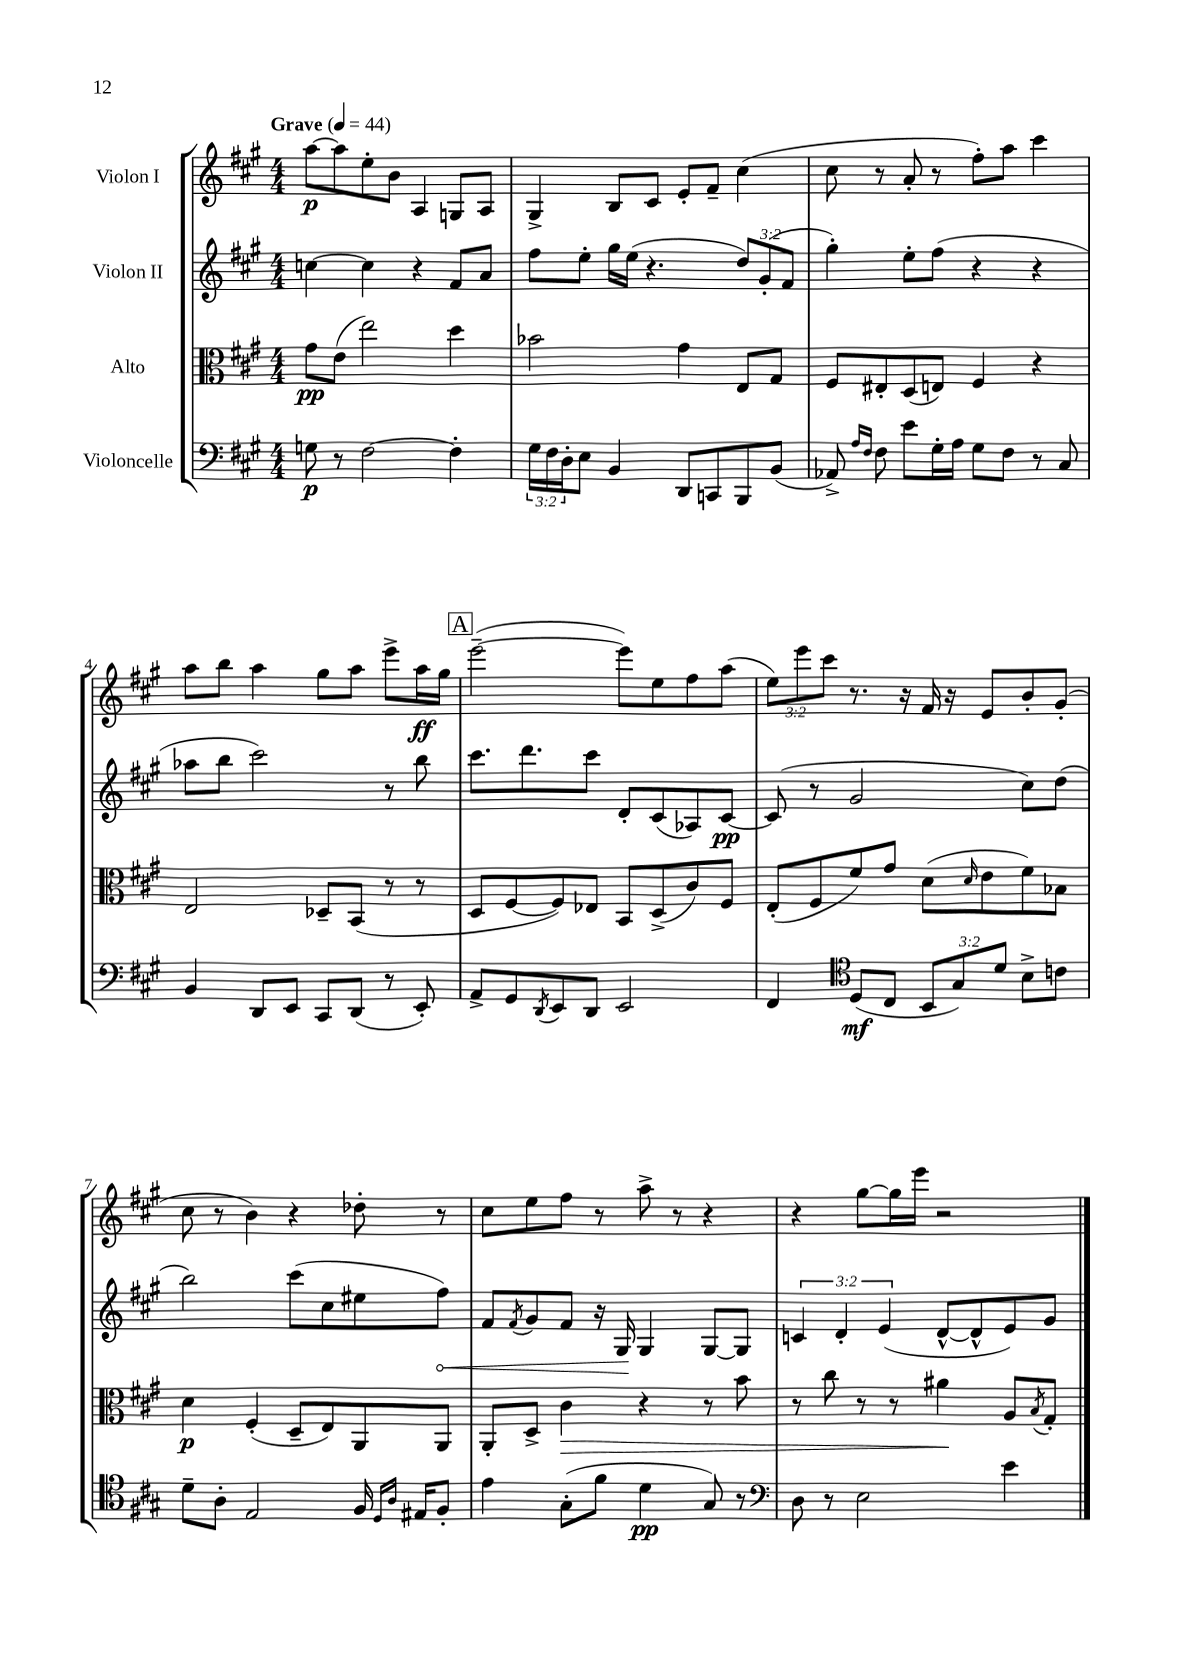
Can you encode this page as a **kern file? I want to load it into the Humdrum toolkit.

**kern	**kern	**kern	**kern
*staff4	*staff3	*staff2	*staff1
*clefF4	*clefC3	*clefG2	*clefG2
*k[f#c#g#]	*k[f#c#g#]	*k[f#c#g#]	*k[f#c#g#]
*M4/4	*M4/4	*M4/4	*M4/4
*MM44	*MM44	*MM44	*MM44
8G	8g#	[4cc	[8aa
8r	(8e	.	8aa]
[2F#	2ee)	4cc]	8ee'
.	.	.	8b
.	.	4r	4A
4F#']	4dd	8f#	8G
.	.	8a	8A
=	=	=	=
24G#	2b-	8ff#	4G#^
24F#	.	.	.
24D'	.	.	.
8E	.	8ee'	.
4BB	.	16gg#	8B
.	.	(16ee	.
.	.	4.r	8c#
8DD	4g#	.	8e'
8CC	.	.	8f#~
8BBB	8E	12dd)	(4cc#
.	.	(12g#'	.
(8BB	8G#	.	.
.	.	12f#	.
=	=	=	=
8AA-^)	8F#	4gg#')	8cc#
16qqA	.	.	.
16qqF#	.	.	.
8F#	8E#'	.	8r
8e	(8D	8ee'	8a'
16G#'	8E)	(8ff#	8r
16A	.	.	.
8G#	4F#	4r	8ff#')
8F#	.	.	8aa
8r	4r	4r	4ccc#
8C#	.	.	.
=	=	=	=
4BB	2E	8aa-	8aa
.	.	8bb	8bb
8DD	.	2ccc#)	4aa
8EE	.	.	.
8CC#	8D-~	.	8gg#
(8DD	(8BB	.	8aa
8r	8r	8r	8eee^
8EE')	8r	8bb	16aa
.	.	.	16gg#
=	=	=	=
8AA^	8D	8.ccc#	([2eee~
8GG#	[8F#	.	.
.	.	8.ddd	.
8qDD	.	.	.
8EE	8F#])	.	.
8DD	8E-	8ccc#	.
2EE	8BB	8d'	8eee])
.	(8D^	(8c#	8ee
.	8c#)	8A-)	8ff#
.	8F#	[8c#	(8aa
=	=	=	=
4FF#	(8E'	(8c#]	12ee)
.	.	.	12eee
.	8F#	8r	.
.	.	.	12ccc#
*clefC4	*	*	*
(8D	8f#)	2g#	8.r
8C#	8g#	.	.
.	.	.	16r
12BB	(8d	.	16f#
.	.	.	16r
12G#)	.	.	.
.	16qqd	.	.
.	8e	.	8e
12d	.	.	.
8B^	8f#)	8cc#)	8b'
8c	8B-	(8dd	(8g#'
=	=	=	=
8d~	4d	2bb)	8cc#
8A'	.	.	8r
2E	(4F#'	.	4b)
.	8D~	(8ccc#	4r
.	8E)	8cc#	.
16F#	8AA	8ee#	8dd-'
16qqD	.	.	.
16qqA	.	.	.
16E#	.	.	.
8F#'	8AA	8ff#)	8r
=	=	=	=
4e	8AA'	8f#	8cc#
.	.	8qf#	.
.	8D^	8g#	8ee
(8G#'	4c#	8f#	8ff#
8f#	.	16r	8r
.	.	16G#	.
4d	4r	4G#	8aa^
.	.	.	8r
8G#)	8r	[8G#	4r
8r	8b	8G#]	.
=	=	=	=
*clefF4	*	*	*
8D	8r	6c	4r
8r	8cc#	.	.
.	.	6d'	.
2E	8r	.	[8gg#
.	.	(6e	.
.	8r	.	16gg#]
.	.	.	16eee
.	4a#	[8d^^	2r
.	.	8d^^]	.
4e	8A	8e)	.
.	8qB	.	.
.	8G#'	8g#	.
==	==	==	==
*-	*-	*-	*-
